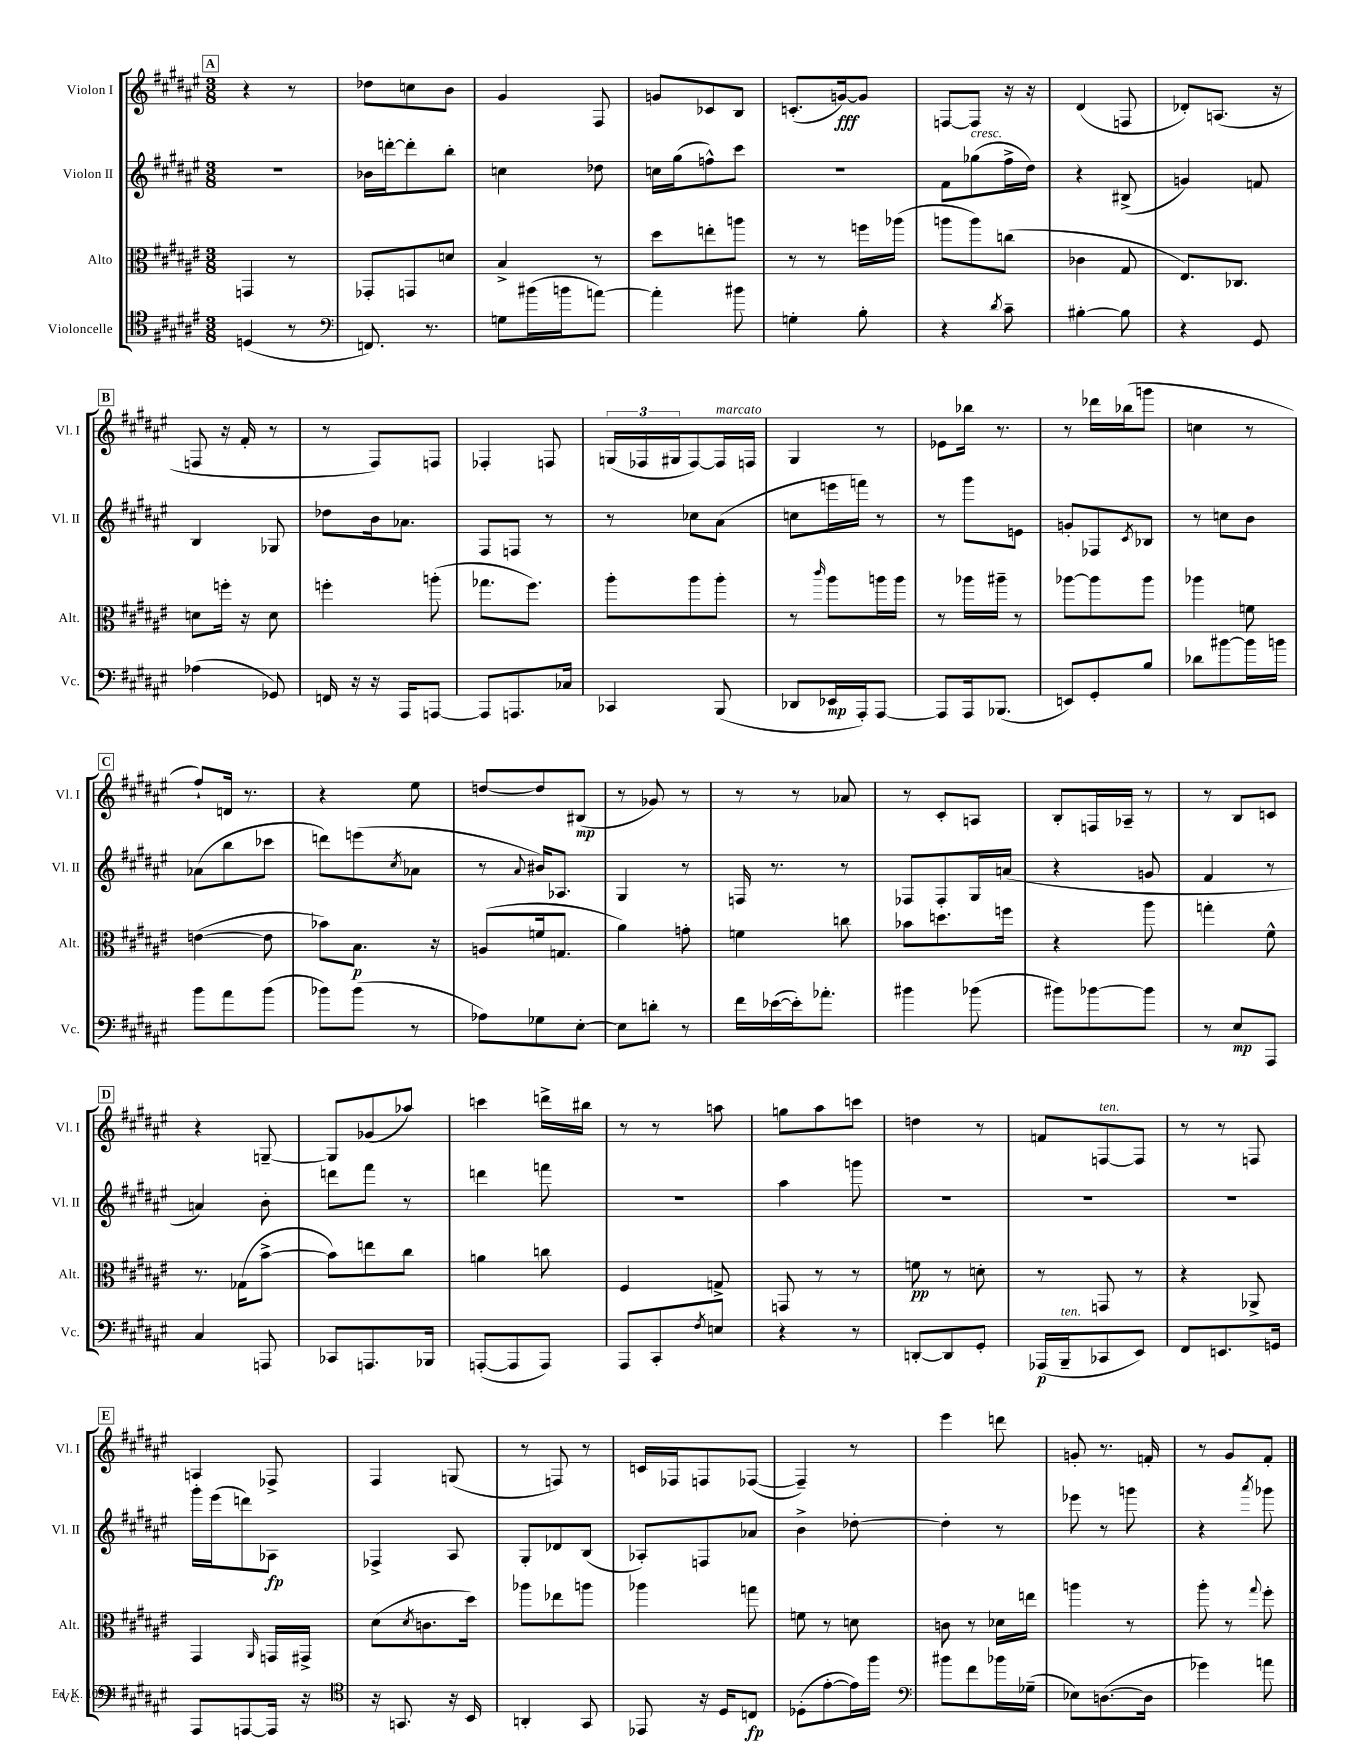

**kern	**kern	**kern	**kern
*staff4	*staff3	*staff2	*staff1
*clefC4	*clefC3	*clefG2	*clefG2
*k[f#c#g#d#a#e#]	*k[f#c#g#d#a#e#]	*k[f#c#g#d#a#e#]	*k[f#c#g#d#a#e#]
*M3/8	*M3/8	*M3/8	*M3/8
(4D/	4GG/	4.r	4r
8r	8r	.	8r
=	=	=	=
*clefF4	*	*	*
8.FF/)	8GG-'/L	16b-\LL	8dd-\L
.	.	[16ddd'\J	.
.	8GG/	8ddd'\]	8cc\
8.r	.	.	.
.	8d/J	8bb'\J	8b\J
=	=	=	=
8G\L	4B^/	4cc\	4g#/
(16b#\L	.	.	.
16b\J	.	.	.
[8a\J)	8r	8dd-\	8F#/
=	=	=	=
4a'\]	8dd#\L	16cc\LL	8g/L
.	.	(16gg#\J	.
.	8ee'\	8ff^^\)	8c-/
8b#\	8aa\J	8ccc#\J	8B/J
=	=	=	=
4G'\	8r	4.r	(8.c'/L
.	8r	.	.
.	.	.	[16g/k)
8B'\	16ff\LL	.	8g/]J
.	(16aa-\JJ	.	.
=	=	=	=
4r	8aa\L	8f#\L	[8F/L
.	8aa\)	(8gg-\	8F/]J
8qd#/	.	.	.
8c#~\	(8cc\J	16ff#^\L	16r
.	.	16dd#\JJ)	16r
=	=	=	=
[4B#'\	4c-\	4r	(4d#/
8B#\]	8G#/	(8B#^/	8F/
=	=	=	=
4r	8.E#/L)	4g/)	8d-'/L)
.	.	.	(8.A/J
.	8.C-/J	.	.
8GG#/	.	8f/	.
.	.	.	16r
=	=	=	=
(4A-\	8d\L	4B/	8F/
.	16ff'\Jk	.	16r
.	16r	.	16f#'/
8GG-/)	8d\	8G-/	8r
=	=	=	=
16FF/	4ff'\	8dd-\L	8r
16r	.	.	.
16r	.	16b\k	8F#/L)
16AAA#/LK	.	8.a-\J	.
[8AAA/J	(8aa'\	.	8F/J
=	=	=	=
8AAA/]L	8.gg-\L	8F#/L	4F-'/
8.AAA/	.	8F/J	.
.	8.ff#\J)	.	.
.	.	8r	8F/
16C-/Jk	.	.	.
=	=	=	=
4CC-/	8aa#'\L	8r	(24G/LL
.	.	.	24F-/
.	.	.	24G#/J
.	8aa#\	8cc-\L	[8F-/)
(8BBB/	8aa#'\J	(8a#\J	16F-/]L
.	.	.	16F/JJ
=	=	=	=
8DD-/L	8r	8cc\L	4G#/
.	16qqccc#/	.	.
16EE-/L	8aa#\L	16eee\L	.
16AAA#'/J)	.	16fff\JJ)	.
[8AAA#/J	16aa\L	8r	8r
.	16aa\JJ	.	.
=	=	=	=
8AAA#/]L	8r	8r	8e-\L
16AAA#/k	16aa-\LL	8ggg#\L	16bb-\Jk
(8.BBB-/J	16aa#~\JJ	.	8.r
.	8r	8e\J	.
=	=	=	=
8EE/L)	[8aa-\L	8g'/L	8r
8GG#'/	8aa-\]	8F-/	16ddd-\LL
.	.	.	(16bb-\J
.	.	8qc#/	.
8B/J	8aa-\J	8B-/J	8ggg\J
=	=	=	=
8d-\L	4aa-\	8r	4cc\
[8b#\	.	8cc\L	.
16b#\]L	8f\	8b\J	8r
16b\JJ	.	.	.
=	=	=	=
8b\L	([4e\	(8a-\L	8ff#`/L)
8a#\	.	8bb\	16d/Jk
.	.	.	8.r
(8b\J	8e\]	8ccc-\J	.
=	=	=	=
8b-\L)	8b-\L)	8ddd\L)	4r
(8b-\J	8.B\J	(8eee\	.
.	.	8qcc#/	.
8r	.	8a-\J	8ee#\
.	16r	.	.
=	=	=	=
8A-\L)	(8A/L	8r	[8dd/L
.	.	8qqa#/	.
8G-\	16f/k	16b#/LK)	8dd/]
.	8.G/J	8.A-/J	.
[8E#'\J	.	.	(8B#/J
=	=	=	=
8E#\]L	4a#\)	4G#/	8r
8d'\J	.	.	8g-/)
8r	8g'\	8r	8r
=	=	=	=
16f#\LL	4f\	16F/	8r
([16e-\	.	8.r	.
16e-'\]J)	.	.	8r
8.a-'\J	.	.	.
.	8cc\	8r	8a-/
=	=	=	=
4b#\	8b-\L	8F-/L	8r
.	8.dd\	8F-'/	8c#'/L
(8b-\	.	16G#/L	8A/J
.	16ff\Jk	(16a/JJ	.
=	=	=	=
8b#\L)	4r	4r	8B'/L
[8b-\	.	.	16F/L
.	.	.	16A-~/JJ
8b-\]J	8aa#\	8g/	8r
=	=	=	=
8r	4gg'\	4f#/	8r
8E#/L	.	.	8B/L
8AAA#/J	8f#^^\	8r	8c/J
=	=	=	=
4C#/	8.r	4a/)	4r
.	(16G-\LK	.	.
8AAA/	[8b^\J	8b'\	[8G~/
=	=	=	=
8CC-/L	8b\]L)	8ddd\L	8G/]L
8.AAA/	8ee\	8fff#\J	(8g-/
.	8cc#\J	8r	8aa-/J)
16BBB-/Jk	.	.	.
=	=	=	=
([8AAA'/L	4a\	4ddd\	4ccc\
8AAA/]	.	.	.
8AAA/J)	8cc\	8fff\	16ddd^\LL
.	.	.	16bb#\JJ
=	=	=	=
8AAA#/L	4F#/	4.r	8r
8CC#'/	.	.	8r
8qF#/	.	.	.
8E/J	8G^/	.	8aa\
=	=	=	=
4r	8GG/	4aa#\	8gg\L
.	8r	.	8aa#\
8r	8r	8ggg\	8ccc\J
=	=	=	=
[8DD'/L	8f\	4.r	4dd\
8DD/]	8r	.	.
8GG#'/J	8d'\	.	8r
=	=	=	=
(16AAA-/LL	8r	4.r	8f/L
16BBB~/J	.	.	.
8CC-/	8GG/	.	[8F/
8EE#/J)	8r	.	8F/]J
=	=	=	=
8FF#/L	4r	4.r	8r
8.EE/	.	.	8r
.	8AA-^/	.	8F/
16GG/Jk	.	.	.
=	=	=	=
8AAA#/L	4GG#/	16ggg#'\LL	4A/
.	.	(16eee#\J	.
[8AAA/	.	8ddd\)	.
.	16qqAA#/	.	.
16AAA/]Jk	16GG/LL	8A-\J	8F-^/
16r	16GG#^/JJ	.	.
=	=	=	=
*clefC4	*	*	*
16r	(8d#\L	4F-^/	4F#/
8.GG/	.	.	.
.	8qd#/	.	.
.	8.c\	.	.
16r	.	8A#/	(8G/
16BB/	16dd#\Jk)	.	.
=	=	=	=
4AA'/	8aa-\L	8G#'/L	8r
.	8ee-\	8d-/	8F/)
8GG#/	8aa\J	(8B/J	8r
=	=	=	=
8EE-/	4aa-\	8A-'/L)	16c/LL
.	.	.	16F-/J
16r	.	8F/	8F/
16D#/LK	.	.	.
8C/J	8gg\	8a-/J	([8F-/J
=	=	=	=
(8D-'\L	8f\	4b^\	4F-~/])
[8e#'\	8r	.	.
16e#\]L)	8d\	[8dd-'\	8r
16ff#\JJ	.	.	.
=	=	=	=
*clefF4	*	*	*
8b#\L	8c\	4dd-'\]	4eee#\
8f#\	8r	.	.
16b-\L	16d-\LL	8r	8ddd\
(16G-~\JJ	16ee\JJ	.	.
=	=	=	=
8E-\L)	4aa\	8eee-\	8g'/
([8.D\	.	8r	8.r
.	8r	8ggg\	.
16D\]Jk	.	.	16f'/
=	=	=	=
4g-\)	8aa#'\	4r	8r
.	8r	.	8g#/L
.	8qqgg#/	8qaaa#/	.
8a\	8ff#'\	8ggg-\	8f#'/J
==	==	==	==
*-	*-	*-	*-
